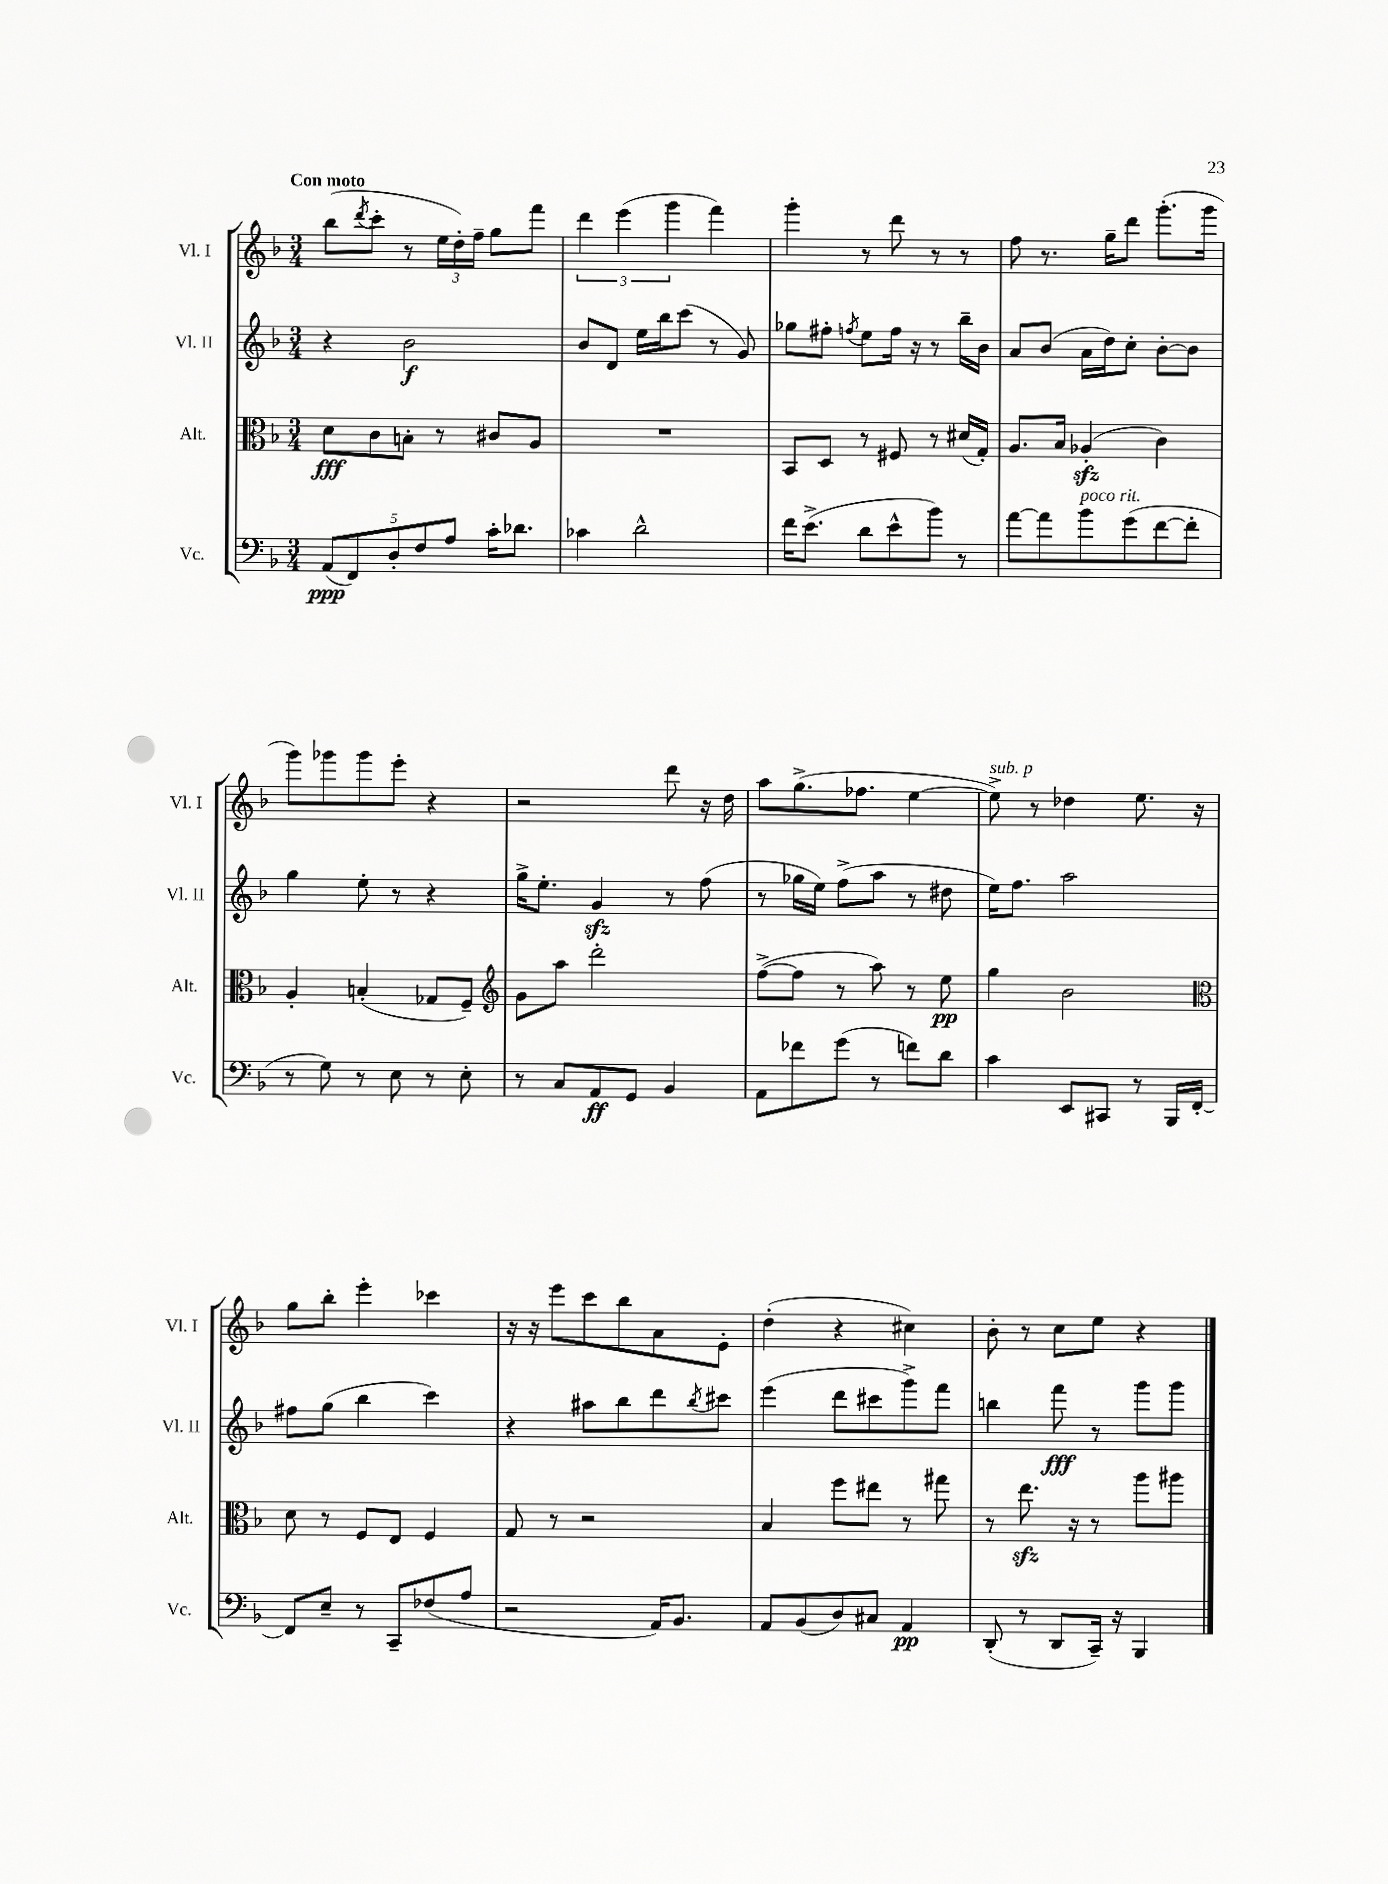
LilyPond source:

<<
\new StaffGroup <<
\new Staff = "s0" \with { instrumentName = "Vl. I" shortInstrumentName = "Vl. I" } {
    \clef treble \key f \major \numericTimeSignature \time 3/4 \tempo "Con moto"
    bes''8( \acciaccatura { d'''8 } c'''8-. r8 \tuplet 3/2 { e''16 d''16-.) f''16-- } g''8 f'''8 |
    \tuplet 3/2 { d'''4 e'''4( g'''4 } f'''4) |
    g'''4-. r8 d'''8 r8 r8 |
    f''8 r8. g''16-- d'''8 g'''8.-.( g'''16 |
    g'''8) ges'''8 ges'''8 e'''8-. r4 |
    r2 d'''8 r16 d''16 |
    a''8 g''8.->( fes''8. e''4~ |
    e''8->^\markup { \italic "sub. p" }) r8 des''4 e''8. r16 |
    g''8 bes''8-. e'''4-. ces'''4 |
    r16 r16 e'''8 c'''8 bes''8 a'8 e'8-. |
    d''4-.( r4 cis''4) |
    bes'8-. r8 c''8 e''8 r4 \bar "|." |
}
\new Staff = "s1" \with { instrumentName = "Vl. II" shortInstrumentName = "Vl. II" } {
    \clef treble \key f \major \numericTimeSignature \time 3/4
    r4 bes'2\f |
    bes'8 d'8 e''16 bes''16 c'''8( r8 g'8) |
    ges''8 fis''8-. \acciaccatura { f''8 } e''8 f''16 r16 r8 bes''16-- bes'16 |
    a'8 bes'8( a'16 d''16) c''8-. bes'8~-. bes'8 |
    g''4 e''8-. r8 r4 |
    g''16-> e''8.-. g'4\sfz r8 f''8( |
    r8 ges''16 e''16) f''8->( a''8 r8 dis''8 |
    e''16) f''8. a''2 |
    fis''8 g''8( bes''4 c'''4) |
    r4 ais''8 bes''8 d'''8 \acciaccatura { bes''8 } cis'''8 |
    e'''4( d'''8 cis'''8 g'''8->) f'''8 |
    b''4 f'''8\fff r8 g'''8 g'''8 \bar "|." |
}
\new Staff = "s2" \with { instrumentName = "Alt." shortInstrumentName = "Alt." } {
    \clef alto \key f \major \numericTimeSignature \time 3/4
    d'8\fff c'8 b8-. r8 cis'8 a8 |
    R2. |
    bes,8 d8 r8 fis8 r8 dis'16( g16-.) |
    a8. bes16 aes4-.\sfz( c'4) |
    a4-. b4-.( ges8 f8--) |
    \clef treble g'8 a''8 d'''2-. |
    f''8~->( f''8 r8 a''8) r8 e''8\pp |
    g''4 bes'2 |
    \clef alto d'8 r8 f8 e8 f4 |
    g8 r8 r2 |
    bes4 f''8 eis''8 r8 gis''8 |
    r8 e''8.\sfz r16 r8 a''8 ais''8 \bar "|." |
}
\new Staff = "s3" \with { instrumentName = "Vc." shortInstrumentName = "Vc." } {
    \clef bass \key f \major \numericTimeSignature \time 3/4
    \tuplet 5/4 { a,8\ppp( f,8) d8-. f8 a8 } c'16-. des'8. |
    ces'4 d'2-^ |
    f'16 e'8.->( d'8 e'8-^ bes'8) r8 |
    a'8~ a'8 bes'8^\markup { \italic "poco rit." } g'8( f'8~ f'8-. |
    r8 g8) r8 e8 r8 e8-. |
    r8 c8 a,8\ff g,8 bes,4 |
    a,8 fes'8 g'8( r8 f'8) d'8 |
    c'4 e,8 cis,8 r8 bes,,16 f,16~-. |
    f,8 e8-- r8 c,8-- fes8( a8 |
    r2 a,16) bes,8. |
    a,8 bes,8( d8) cis8 a,4\pp |
    d,8-.( r8 d,8 c,16--) r16 bes,,4 \bar "|." |
}
>>
>>
\layout { \context { \Score \remove "Bar_number_engraver" } }
